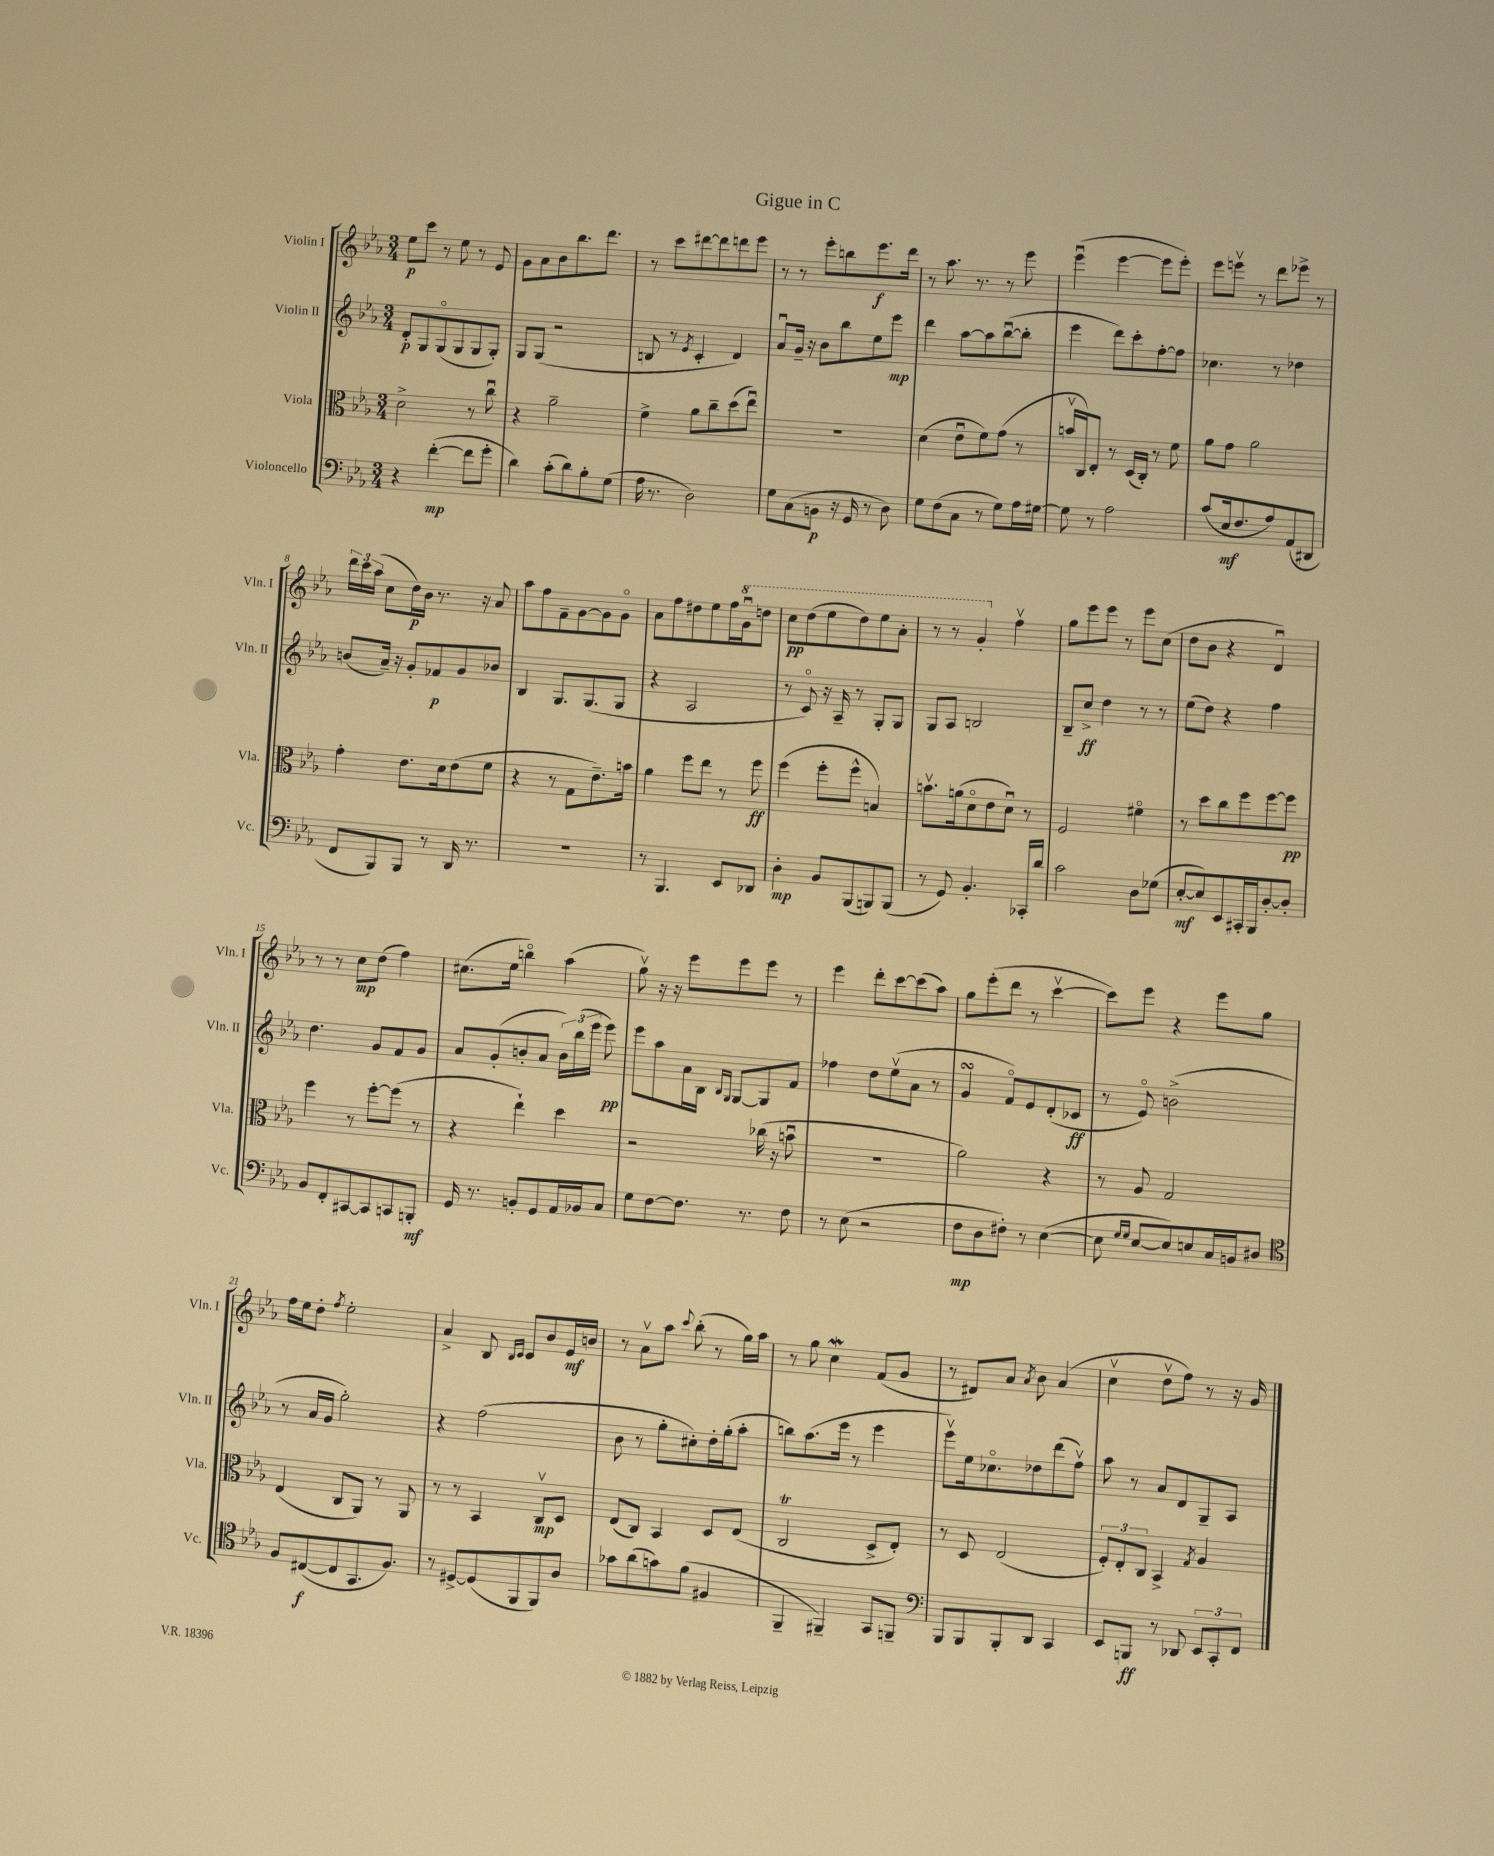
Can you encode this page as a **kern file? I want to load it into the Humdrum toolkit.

**kern	**kern	**kern	**kern
*staff4	*staff3	*staff2	*staff1
*clefF4	*clefC3	*clefG2	*clefG2
*k[b-e-a-]	*k[b-e-a-]	*k[b-e-a-]	*k[b-e-a-]
*M3/4	*M3/4	*M3/4	*M3/4
4r	2d^	8d'	8ee-
.	.	8G	8ccc
([4f'	.	(8Go	8r
.	.	8G	8ee-
8f]	8r	8G	8r
8g'	8ccu	8G')	8e-
=	=	=	=
4d)	4r	8G	8g
.	.	(8G	8a-
(8c'	2a-~	2r	8b-
8d)	.	.	8.bb-
8B-'	.	.	.
.	.	.	8.ddd
(8G	.	.	.
=	=	=	=
16A-	4f^	8B	8r
8.r	.	.	.
.	.	8r	8ccc
.	.	8qe-	.
2D)	8a-	4c'	[8ddd#
.	8cc~	.	8ddd#]
.	(8dd	4d)	8ddd
.	8ee-u)	.	8eee-
=	=	=	=
8G	2.r	8a-u	8r
(8C	.	16g~	8r
.	.	16r	.
8BB	.	8b-	8eee-'
16r	.	8bb-	8bb
16GG	.	.	.
8r	.	8ee-	8.eee-
8D)	.	8eee-	.
.	.	.	16ddd
=	=	=	=
8G	(4d	4ddd	8r
(8F	.	.	8.aa-
8C	8e-u	[8aa-	.
.	.	.	8.r
8r	8f)	8aa-]	.
8G)	(8g	([8bb-u	8r
16A-	8r	8bb-']	8eee-
[16G#	.	.	.
=	=	=	=
8G#]	16bv	4eee-	(4eee-u
.	16C)	.	.
8r	8E-'	.	.
2A-	8r	8ddd)	[4eee-
.	(16D	8ccc'	.
.	16C')	.	.
.	8r	[8ff'	8eee-]
.	8f	8ff]	8eee-')
=	=	=	=
(8c	8a-	4.cc-	8eee-
16E-	8g	.	8eeev
8.F	.	.	.
.	2a-	.	8r
8A-)	.	8r	8ddd
(8AA-	.	4dd-	8eee-^
8DD#	.	.	8r
=	=	=	=
8FF	4g'	(8b	24ddd
.	.	.	24ccc
.	.	.	(24aa-
8BBB-)	.	16a-~)	8cc
.	.	16r	.
8BBB-	8.e-	8g'	16dd)
.	.	.	16b-
8r	.	8f-	8.r
.	16d	.	.
16DD	(8e-	8g	.
8.r	.	.	16r
.	8f	8b-	8a-
=	=	=	=
2.r	4r	4B-	8aa-
.	.	.	8ff
.	8r	8.G	8f~
.	8G	.	[8g
.	.	(8.G	.
.	8.e-~)	.	8g]
.	.	8G	8go
.	16b	.	.
=	=	=	=
8r	4a-	4r	8a-
4.BBB-	.	.	8ff
.	8ff	2A-	8dd#
.	8ee-	.	8ee-
8EE-	8r	.	16ff
.	.	.	16ggu
8DD-	8ff	.	8ddd
=	=	=	=
4D'	(4ff	8r	8ccc
.	.	8co)	(8ddd
8BB-	8ff'	16r	8eee-
.	.	16A-~	.
(8BBB-	8ff^^	8r	8ddd)
8BBB)	4B)	8G'	8eee-
(8BBB	.	8G	8aa-'
=	=	=	=
8r	8.bv	8G	8r
8GG)	.	8A-	8r
.	(16a	.	.
4.BB-'	8do	2B	4gg'
.	8e-	.	.
.	8du)	.	4ffv
16CC-'	8r	.	.
16d	.	.	.
=	=	=	=
2c	2F	8B-~	8gg
.	.	8cc^	8eee-
.	.	4dd	8eee-
.	.	.	8r
8D	4f#o	8r	8eee-
(8G-	.	8r	(8cc
=	=	=	=
[8E-'	8r	(8ee-	8dd
8E-])	8dd	8dd)	8b-
8EE-	8cc	4r	4r
16CC#'	8ff	.	.
16BBB-	.	.	.
[8D'	[8ff	4ff	4du)
8D']	8ff]	.	.
=	=	=	=
8BB-	4ff	4.dd	8r
8FF'	.	.	8r
[8CC#	8r	.	8cc
8CC#]	[8ff'	8g	(8dd
8CC	(8ff]	8f	4ff)
8BBB'	8r	8g	.
=	=	=	=
16GG	4r	8a-	(8.cc#
8.r	.	.	.
.	.	(8g'	.
.	.	.	16ee-
8BB'	4ee-`)	8b'	4bbo)
8GG	.	8a-	.
16AA-	4dd	24b)	(4aa-
.	.	(24bb-	.
16BB-	.	.	.
.	.	24eee-	.
8C	.	8eee-)	.
=	=	=	=
8G	2r	8eee-	8ggv)
[8F	.	8aa-	16r
.	.	.	16r
8.F]	.	16a-	8eee-
.	.	16B-	.
.	.	16qqB-	.
.	.	16qqG	.
.	.	[8G	8eee-
8.r	.	.	.
.	(16cc-	8G]	8eee-
.	16r	.	.
8F	8bu	8f	8r
=	=	=	=
8r	2.r	4ff-	4eee-
(8E-	.	.	.
2r	.	8dd	8ddd'
.	.	(8ee-v	[8ccc
.	.	8a-	(8ccc]
.	.	8r	8aa-)
=	=	=	=
8F	2a-)	4g	8gg
8D	.	.	(8eee-'
8F#')	.	8fo)	8ddd
8r	.	8e-	8r
([4E-	4r	(8d'	[4cccv
.	.	8c-	.
=	=	=	=
8E-]	8r	8r	8ccc])
16qqG	.	.	.
16qqG	.	.	.
[8E-	8A-	8e-o)	8eee-
8E-])	2G	(2b^	4r
8E	.	.	.
16C	.	.	8eee-
16BB	.	.	.
8D#	.	.	8gg
=	=	=	=
*clefC4	*	*	*
8F	(4E-	8r	16ff
.	.	.	16ee-
([8C#	.	16a-	8dd'
.	.	16g	.
.	.	.	8qff
8C#]	8C	2gg')	2ee-'
8.GG	8AA-)	.	.
.	8r	.	.
8.F)	.	.	.
.	8AA-	.	.
=	=	=	=
8r	8r	4r	4a-^
[8D#^	8r	.	.
(8D#]	4BB-	(2ff	8B-
.	.	.	16qqB-
.	.	.	16qqc
8FF	.	.	8c
8FF)	8Cv	.	8b-
8A-	8D	.	16e-
.	.	.	16b
=	=	=	=
8g-	(8E-	8b-	8r
(8a-	8C)	8r	8a-v
8g)	4BB-	8gg'	8aa-
.	.	.	8qqccc
(8f	.	8cc#')	(8bb-'
4F#	8D	16dd'	8r
.	.	(16gg'	.
.	(8E-	8aa-'	16gg)
.	.	.	16aa-
=	=	=	=
4FF~	2C	8bb)	8r
.	.	(8.aa-	8gg
4FF#~)	.	.	4cc
.	.	16eee-	.
.	.	8r	.
8GG	8D^	4eee-	(8f
8FF~	8E-')	.	8g
=	=	=	=
*clefF4	*	*	*
8BBB-	8r	8eee-v)	8r
8BBB-	8D	16ee-	8d#)
.	.	8.cc-o	.
8BBB-'	(2E-	.	8a-
.	.	.	8qa-
8DD	.	8dd-	8b-
4CC	.	(8ddd	(4a-
.	.	8ffv)	.
=	=	=	=
8EE-	12F')	8aa-	4ccv
.	12E-'	.	.
8BBB	.	8r	.
.	12C	.	.
8r	4BB-^	8a-	8ddv
8DD-	.	8d	8ff)
.	8qG	.	.
12EE-	4A-	8G~	8r
12CC'	.	.	.
.	.	8A-	16r
12FF	.	.	.
.	.	.	16g
==	==	==	==
*-	*-	*-	*-
